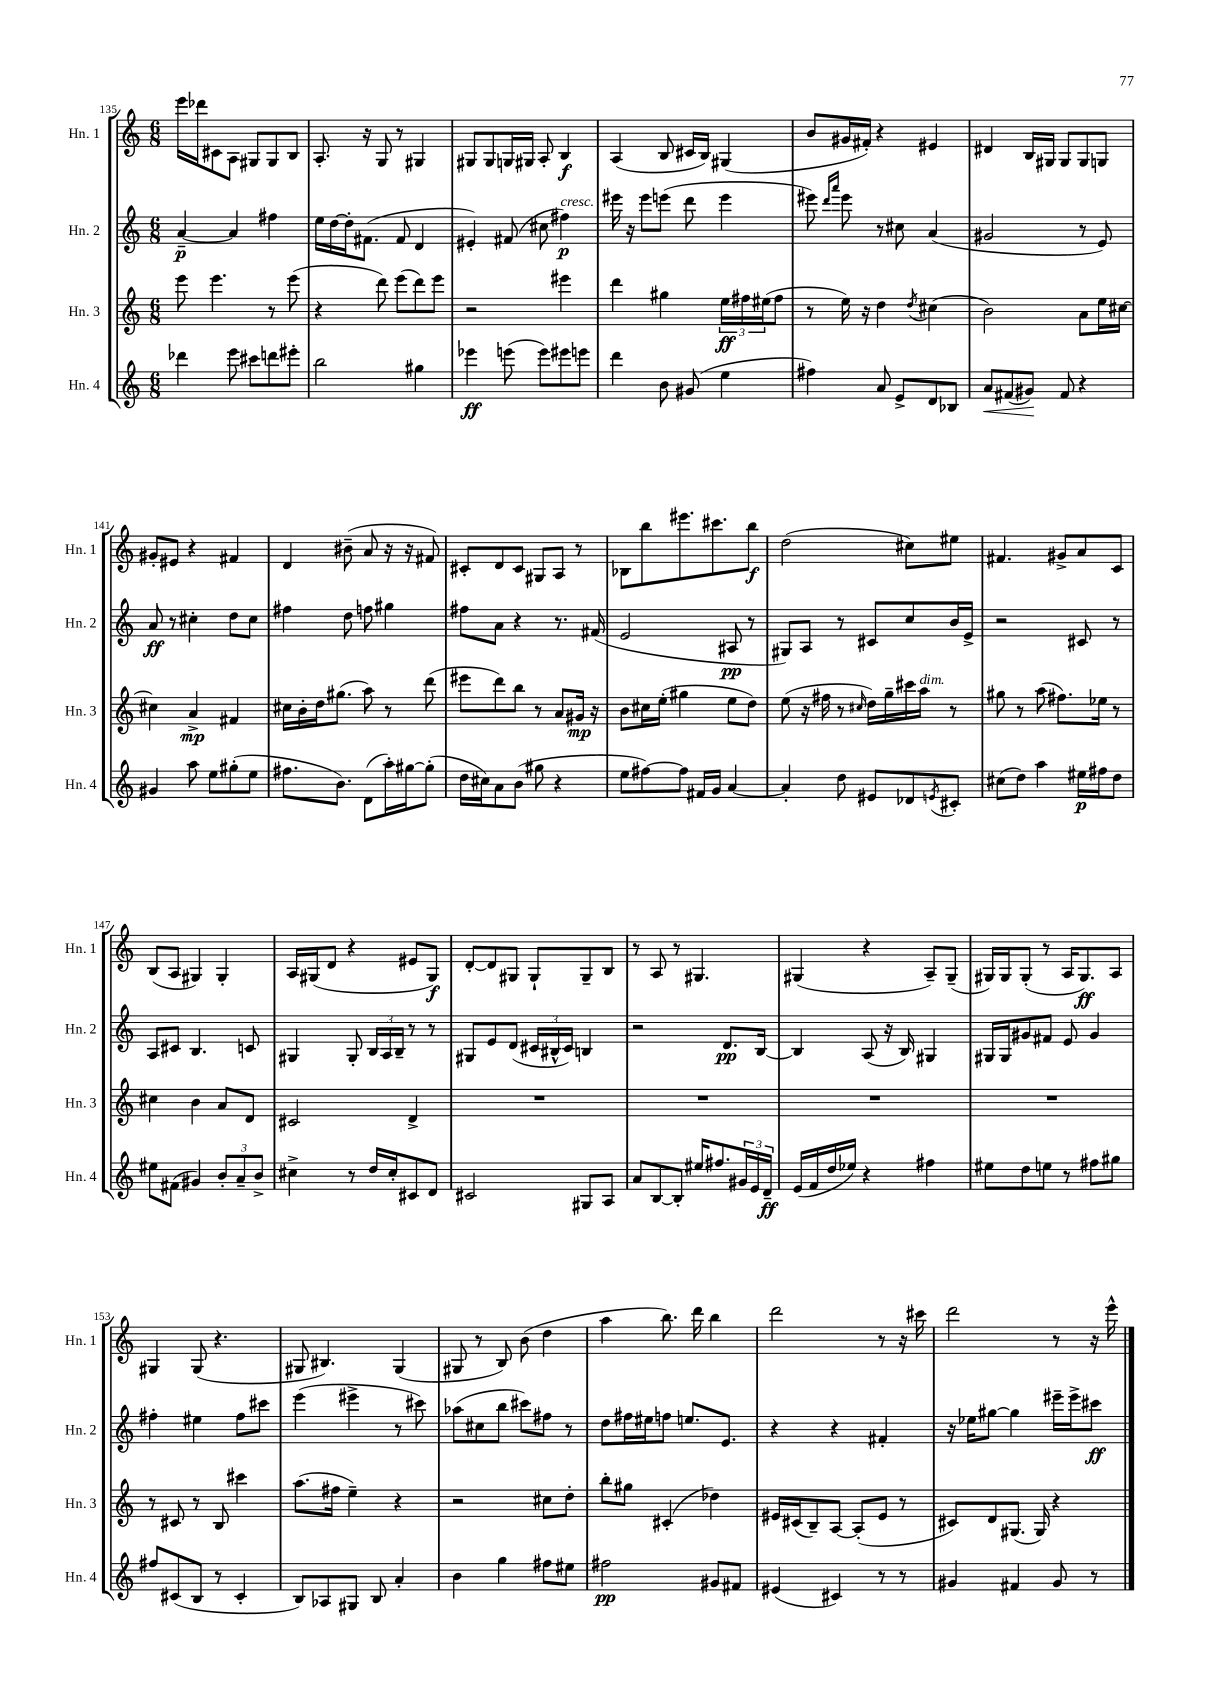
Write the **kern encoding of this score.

**kern	**kern	**kern	**kern
*staff4	*staff3	*staff2	*staff1
*clefG2	*clefG2	*clefG2	*clefG2
*k[]	*k[]	*k[]	*k[]
*M6/8	*M6/8	*M6/8	*M6/8
4ddd-\	8eee\	[4a~/	16eee\LL
.	.	.	16ddd-\J
.	4.eee\	.	8c#\
8eee\	.	4a/]	8A\J
8ccc#\L	.	.	8G#/L
8ddd\	8r	4ff#\	8G#/
8eee#'\J	(8eee\	.	8B/J
=	=	=	=
2bb\	4r	16ee\LL	8.A'/
.	.	[16dd\	.
.	.	16dd'\]J	.
.	.	(8.f#\J	16r
.	8ddd\)	.	8G/
.	(8eee\L	8f#/	8r
4gg#\	8ddd\)	4d/	4G#/
.	8eee\J	.	.
=	=	=	=
4eee-\	2r	4e#'/)	8G#/L
.	.	.	8G#/
(8eee\	.	(8f#/	16G/L
.	.	.	16G#/JJ
8eee\L)	.	8cc#\	8A'/
8eee#\	4eee#\	4ff#\)	4B/
8eee\J	.	.	.
=	=	=	=
4ddd\	4ddd\	16eee#\	(4A/
.	.	16r	.
.	.	8eee#\L	.
8b\	4gg#\	(8eee\J	8B/
(8g#/	.	8ddd\	16c#/LL
.	.	.	16B/JJ)
4ee\	24ee\LL	4eee\	(4G#/
.	24ff#\	.	.
.	(24ee#\J	.	.
.	8ff#\J	.	.
=	=	=	=
4ff#\)	8r	8eee#\)	8b/L
.	.	16qqddd/LL	.
.	.	16qqaaa/JJ	.
.	16ee\)	8eee#\	16g#/L
.	16r	.	16f#'/JJ)
8a/	4dd\	8r	4r
8e^/L	.	8cc#\	.
.	8qdd/	.	.
8d/	(4cc#\	(4a/	4e#/
8B-/J	.	.	.
=	=	=	=
8a/L	2b\)	2g#/	4d#/
(8f#/	.	.	.
8g#/J)	.	.	16B/LL
.	.	.	16G#/JJ
8f#/	.	.	8G#/L
4r	8a\L	8r	8G#/
.	16ee\L	8e/)	8G/J
.	[16cc#\JJ	.	.
=	=	=	=
4g#/	4cc#\]	8a/	8g#'/L
.	.	8r	8e#/J
8aa\	4a^/	4cc#'\	4r
8ee\L	.	.	.
(8gg#'\	4f#/	8dd\L	4f#/
8ee\J	.	8cc#\J	.
=	=	=	=
8.ff#\L	16cc#\LL	4ff#\	4d/
.	16b'\	.	.
.	16dd\J	.	.
8.b\J)	(8.gg#\J	.	.
.	.	8dd\	(8b#~\
(8d\L	8aa\)	8ff\	8a/
16aa'\L)	8r	4gg#\	16r
[16gg#\J	.	.	16r
(8gg#'\]J	(8ddd\	.	8f#/)
=	=	=	=
16dd\LL	8eee#\L	8ff#\L	8c#'/L
16cc#\J)	.	.	.
8a\	8ddd\)	8a\J	8d/
(8b\J	8bb\J	4r	8c#/J
8gg#\	8r	.	8G#/L
4r	8a/L	8.r	8A/J
.	16g#/Jk	.	8r
.	16r	(16f#/	.
=	=	=	=
8ee\L	8b\L	2e/	8B-\L
[8ff#\)	16cc#\L	.	8bb\
.	(16ee'\JJ	.	.
8ff#\]J	4gg#\	.	8.eee#\
16f#/LL	.	.	.
16g/JJ	.	.	8.ccc#\
[4a/	8ee\L	8A#/	.
.	8dd\J)	8r	8bb\J
=	=	=	=
4a'/]	(8ee\	8G#/L)	(2dd\
.	16r	8A/J	.
.	16ff#\	.	.
8dd\	8r	8r	.
.	16qqcc#/	.	.
8e#/L	16dd\LL)	8c#/L	.
.	16gg~\	.	.
8d-/	16ccc#\	8cc/	8cc#\L)
.	16aa\JJ	.	.
8qe/	.	.	.
8c#'/J	8r	16b/L	8ee#\J
.	.	16e^/JJ	.
=	=	=	=
(8cc#\L	8gg#\	2r	4.f#/
8dd\J)	8r	.	.
4aa\	(8aa\	.	.
.	8.ff#\L)	.	8g#^/L
16ee#\LL	.	8c#/	8a/
16ff#\J	16ee-\Jk	.	.
8dd\J	8r	8r	8c/J
=	=	=	=
8ee#\L	4cc#\	8A/L	(8B/L
(8f#\J	.	8c#/J	8A/J
4g#/)	4b\	4.B/	4G#/)
12b'/L	8a/L	.	4G#'/
12a~/	.	.	.
.	8d/J	8c/	.
12b^/J	.	.	.
=	=	=	=
4cc#^\	2c#/	4G#/	16A/LL
.	.	.	(16G#/J
.	.	.	8d/J
8r	.	8G#'/	4r
16dd/LL	.	24B/LL	.
.	.	24A/	.
16cc#'/J	.	.	.
.	.	24B~/JJ	.
8c#/	4d^/	8r	8e#/L
8d/J	.	8r	8G#/J)
=	=	=	=
2c#/	2.r	8G#/L	[8d'/L
.	.	8e/	8d/]
.	.	(8d/J	8G#/J
.	.	24c#/LL	8G#`/L
.	.	24B#^^/	.
.	.	24c#/JJ)	.
8G#/L	.	4B/	8G#~/
8A/J	.	.	8B/J
=	=	=	=
8a/L	2.r	2r	8r
[8B/	.	.	8A/
8B'/]J	.	.	8r
16ee#/LK	.	.	4.G#/
8.ff#/	.	.	.
.	.	8.d/L	.
24g#/L	.	.	.
24e/	.	.	.
.	.	[16B/Jk	.
24d~/JJ	.	.	.
=	=	=	=
(16e/LL	2.r	4B/]	(4G#/
16f/	.	.	.
16dd/	.	.	.
16ee-/JJ)	.	.	.
4r	.	(8A/	4r
.	.	16r	.
.	.	16B/)	.
4ff#\	.	4G#/	8A~/L)
.	.	.	(8G#~/J
=	=	=	=
8ee#\L	2.r	16G#/LL	16G#/LL)
.	.	16G#/J	16G#/J
8dd\	.	8g#/	(8G#'/J
8ee\J	.	8f#/J	8r
8r	.	8e/	16A/LK
.	.	.	8.G#/)
8ff#\L	.	4g#/	.
8gg#\J	.	.	8A/J
=	=	=	=
8ff#/L	8r	4ff#'\	4G#/
(8c#/	8c#/	.	.
8B/J	8r	4ee#\	(8G#/
8r	8B/	.	4.r
4c#'/	4ccc#\	8ff#\L	.
.	.	8ccc#\J	.
=	=	=	=
8B/L)	(8.aa\L	(4eee\	8G#/
8A-/	.	.	4.B#/)
.	16ff#\Jk	.	.
8G#/J	4ee~\)	4eee#^\	.
8B/	.	.	.
4a'/	4r	8r	(4G#/
.	.	8ccc#\)	.
=	=	=	=
4b\	2r	(8aa-\L	8G#/
.	.	8cc#\	8r
4gg\	.	8bb\J	8B/)
.	.	8ccc#\L)	(8b\
8ff#\L	8cc#\L	8ff#\J	4dd\
8ee#\J	8dd'\J	8r	.
=	=	=	=
2ff#\	8bb'\L	8dd\L	4aa\
.	8gg#\J	16ff#\L	.
.	.	16ee#\J	.
.	(4c#'/	8ff\J	8.bb\)
.	.	8.ee/L	.
.	.	.	16ddd\
8g#/L	4dd-\)	.	4bb\
.	.	8.e/J	.
8f#/J	.	.	.
=	=	=	=
(4e#/	16e#/LL	4r	2ddd\
.	(16c#/J	.	.
.	8B~/)	.	.
4c#/)	[8A/J	4r	.
.	(8A'/]L	.	.
8r	8e#/J	4f#'/	8r
8r	8r	.	16r
.	.	.	16ccc#\
=	=	=	=
4g#/	8c#/L)	16r	2ddd\
.	.	16ee-\LK	.
.	8d/	[8gg#\J	.
4f#/	(8.G#/J	4gg#\]	.
.	16G#/)	.	.
8g#/	4r	16eee#~\LL	8r
.	.	16eee#^\J	.
8r	.	8ccc#\J	16r
.	.	.	16eee^^\
==	==	==	==
*-	*-	*-	*-
